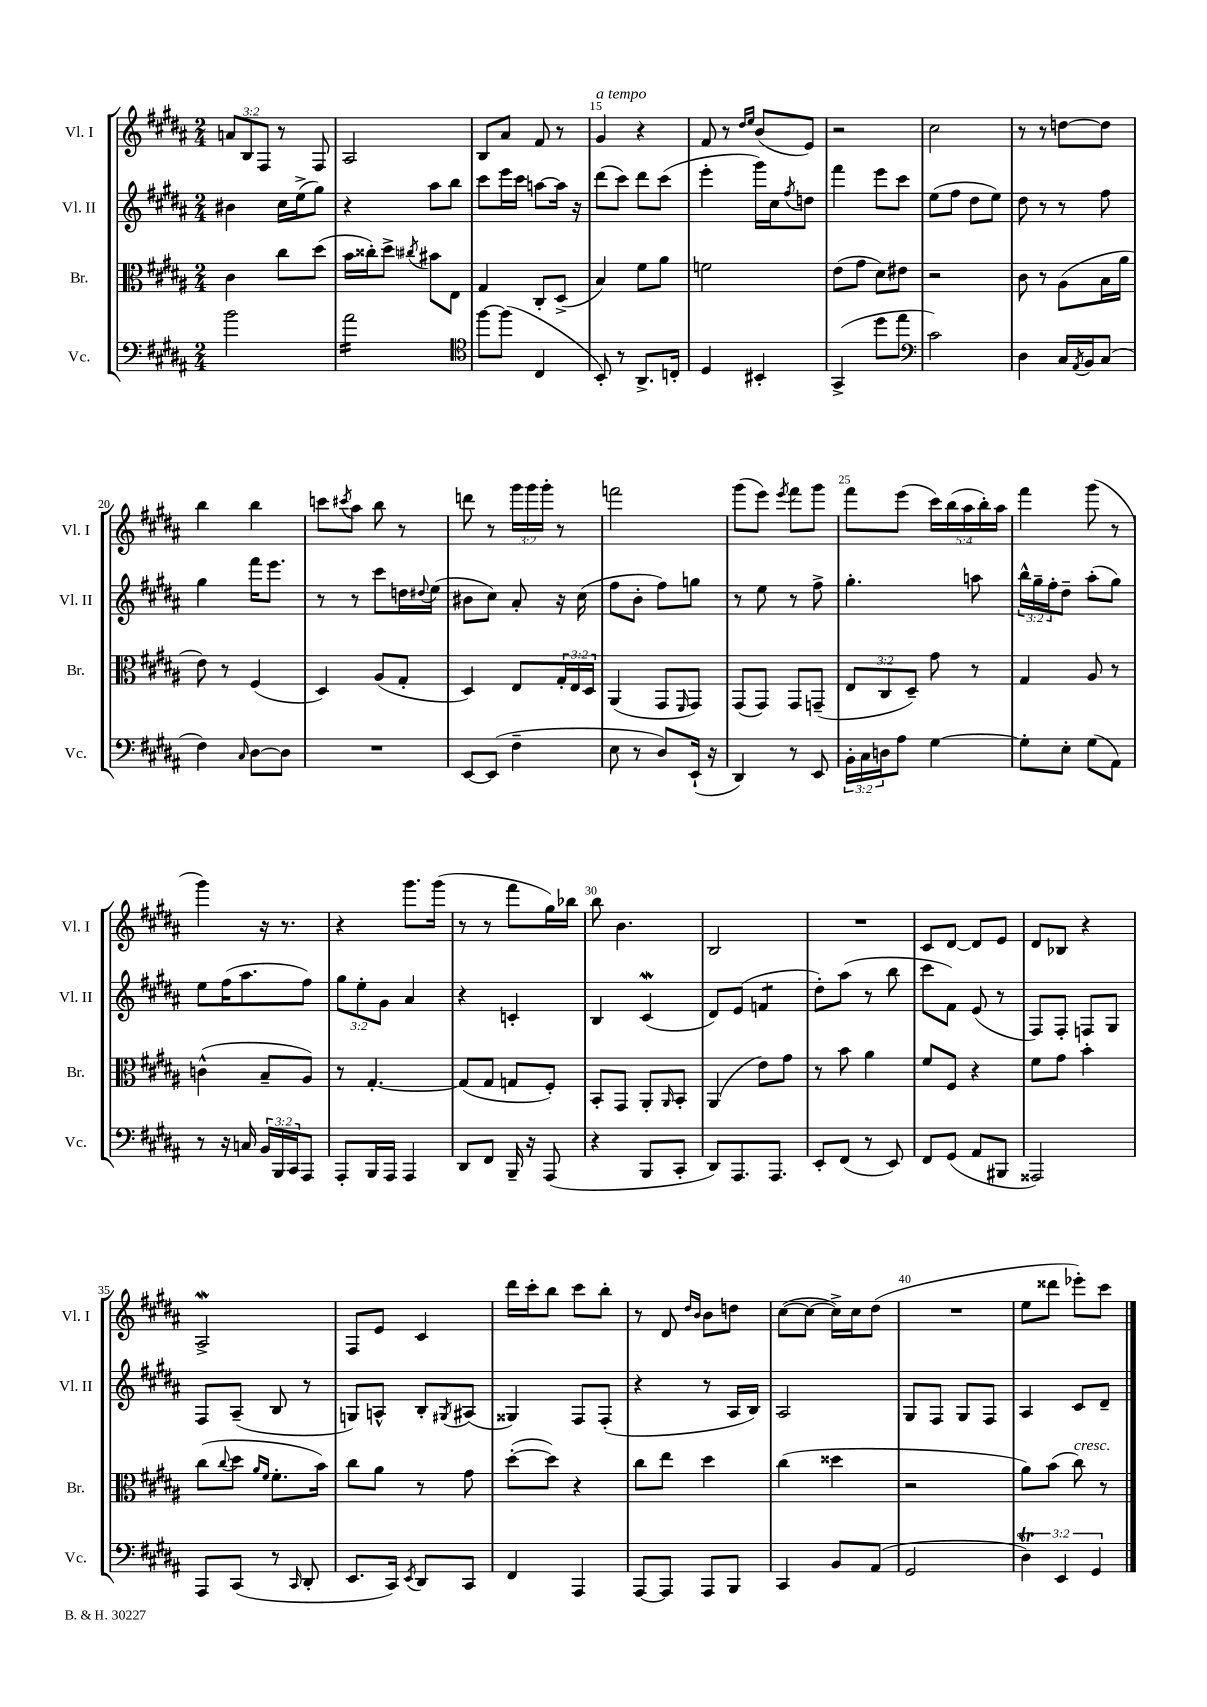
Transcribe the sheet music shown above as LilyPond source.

<<
\new StaffGroup <<
\new Staff = "s0" \with { instrumentName = "Vl. I" shortInstrumentName = "Vl. I" } {
    \clef treble \key b \major \numericTimeSignature \time 2/4 \override Staff.TupletNumber.text = #tuplet-number::calc-fraction-text
    \tuplet 3/2 { a'8 b8 fis8 } r8 fis8 |
    ais2 |
    b8 ais'8 fis'8 r8 |
    gis'4^\markup { \italic "a tempo" } r4 |
    fis'8 r8 \grace { dis''16 e''16 } b'8( e'8) |
    r2 |
    cis''2 |
    r8 r8 d''8~ d''8 |
    b''4 b''4 |
    c'''8 \acciaccatura { cis'''8 } ais''8 b''8 r8 |
    d'''8 r8 \tuplet 3/2 { gis'''16 gis'''16 gis'''16-. } r8 |
    f'''2 |
    gis'''8( e'''8) \acciaccatura { e'''8 } fis'''8 gis'''8 |
    fis'''8 e'''8( \tuplet 5/4 { cis'''16) b''16( ais''16 b''16-.) ais''16 } |
    fis'''4 gis'''8( r8 |
    gis'''4) r16 r8. |
    r4 gis'''8. gis'''16( |
    r8 r8 fis'''8 gis''16) bes''16 |
    b''8 b'4. |
    b2 |
    R2 |
    cis'8 dis'8~ dis'8 e'8 |
    dis'8 bes8 r4 |
    ais2->\mordent |
    fis8 e'8 cis'4 |
    dis'''16 cis'''16-. b''8 cis'''8 b''8-. |
    r8 dis'8 \grace { dis''16 b'16 } b'8 d''8 |
    cis''8~( cis''8~ cis''16->) cis''16 dis''8( |
    R2 |
    e''8 disis'''8 ees'''8-.) cis'''8 \bar "|." |
}
\new Staff = "s1" \with { instrumentName = "Vl. II" shortInstrumentName = "Vl. II" } {
    \clef treble \key b \major \numericTimeSignature \time 2/4 \override Staff.TupletNumber.text = #tuplet-number::calc-fraction-text
    bis'4 cis''16 e''16->( gis''8) |
    r4 ais''8 b''8 |
    cis'''8 e'''16 cis'''16 a''8~ a''16 r16 |
    dis'''8( cis'''8) dis'''8 cis'''8( |
    e'''4-. gis'''16) cis''16 \acciaccatura { fis''8 } d''8 |
    fis'''4 e'''8 cis'''8 |
    e''8( fis''8 dis''8 e''8) |
    dis''8 r8 r8 fis''8 |
    gis''4 fis'''16 e'''8. |
    r8 r8 cis'''8 d''16 \appoggiatura { dis''8 } e''16( |
    bis'8 cis''8) ais'8-. r16 cis''16( |
    fis''8 b'8-. fis''8) g''8 |
    r8 e''8 r8 fis''8-> |
    gis''4.-. a''8 |
    \tuplet 3/2 { b''16-^ gis''16-- fis''16-. } dis''8-- ais''8-.( gis''8) |
    e''8 fis''16( ais''8. fis''8) |
    \tuplet 3/2 { gis''8 e''8-. gis'8 } ais'4 |
    r4 c'4-. |
    b4 cis'4\mordent( |
    dis'8) e'8( f'4:8 |
    dis''8-.) ais''8( r8 b''8 |
    cis'''8 fis'8) e'8( r8 |
    fis8) fis8-. f8 gis8 |
    fis8 ais8--( b8 r8 |
    g8) a8-^ b8-. \acciaccatura { gis8 } ais8( |
    gisis4) fis8 fis8-.( |
    r4 r8 ais16 b16) |
    ais2 |
    gis8 fis8 gis8 fis8 |
    ais4 cis'8 dis'8-- \bar "|." |
}
\new Staff = "s2" \with { instrumentName = "Br." shortInstrumentName = "Br." } {
    \clef alto \key b \major \numericTimeSignature \time 2/4 \override Staff.TupletNumber.text = #tuplet-number::calc-fraction-text
    cis'4 cis''8 dis''8( |
    b'16 cisis''16-.) dis''8-> \acciaccatura { cis''8 } bis'8 e8 |
    gis4 cis8-. dis8->( |
    b4) fis'8 ais'8 |
    f'2 |
    e'8( gis'8 dis'8) eis'8 |
    r2 |
    cis'8 r8 ais8( b16 ais'16 |
    e'8) r8 fis4( |
    dis4) ais8( gis8-. |
    dis4) e8 \tuplet 3/2 { gis16-. e16 dis16 } |
    ais,4( gis,8 \grace { fis,16 } gis,8) |
    gis,8( gis,8) gis,8 g,8--( |
    \tuplet 3/2 { e8 cis8 dis8--) } gis'8 r8 |
    gis4 ais8 r8 |
    c'4-^( b8-- ais8) |
    r8 gis4.~-. |
    gis8( gis8 g8 fis8-.) |
    b,8-. gis,8 ais,8-. \grace { ais,16 } b,8-. |
    ais,4( e'8) gis'8 |
    r8 b'8 ais'4 |
    fis'8 fis8 r4 |
    fis'8 gis'8 b'4-. |
    cis''8( \appoggiatura { cis''8 } dis''8 \grace { ais'16 fis'16 } fis'8.-. b'16) |
    cis''8 ais'8 r8 gis'8 |
    dis''8~-.( dis''8) r4 |
    cis''8 e''8 dis''4 |
    cis''4( disis''4 |
    r2 |
    ais'8) b'8( cis''8^\markup { \italic "cresc." }) r8 \bar "|." |
}
\new Staff = "s3" \with { instrumentName = "Vc." shortInstrumentName = "Vc." } {
    \clef bass \key b \major \numericTimeSignature \time 2/4 \override Staff.TupletNumber.text = #tuplet-number::calc-fraction-text
    b'2 |
    ais'2:16 |
    \clef tenor fis''8~ fis''8( cis4 |
    b,8-.) r8 ais,8.-> c16-. |
    dis4 bis,4-. |
    gis,4->( dis''8 e''8 |
    \clef bass cis'2) |
    dis4 cis16 \acciaccatura { ais,8 } b,16 cis8( |
    fis4) \grace { cis16 } dis8~ dis8 |
    R2 |
    e,8~ e,8( fis4-- |
    e8 r8 dis8) e,16-!( r16 |
    dis,4) r8 e,8 |
    \tuplet 3/2 { b,16-. cis16 d16 } ais8 gis4~ |
    gis8-. e8-. gis8( ais,8) |
    r8 r16 c16 \tuplet 3/2 { b,16 b,,16 cis,16 } ais,,8 |
    ais,,8-. b,,16 ais,,16 ais,,4 |
    dis,8 fis,8 b,,16-- r16 ais,,8( |
    r4 b,,8 cis,8-. |
    dis,8) ais,,8. ais,,8. |
    e,8-. fis,8( r8 e,8) |
    fis,8 gis,8( ais,8 bis,,8 |
    aisis,,2) |
    ais,,8 cis,8( r8 \grace { cis,16 } dis,8-. |
    e,8. cis,16) \acciaccatura { e,8 } dis,8 cis,8 |
    fis,4 ais,,4 |
    ais,,8~ ais,,8 ais,,8 b,,8 |
    cis,4 b,8 ais,8( |
    gis,2 |
    \tuplet 3/2 { dis4\trill) e,4 gis,4 } \bar "|." |
}
>>
>>
\layout { \context { \Score currentBarNumber = #12 \override BarNumber.break-visibility = ##(#f #t #t) barNumberVisibility = #(every-nth-bar-number-visible 5) } }
